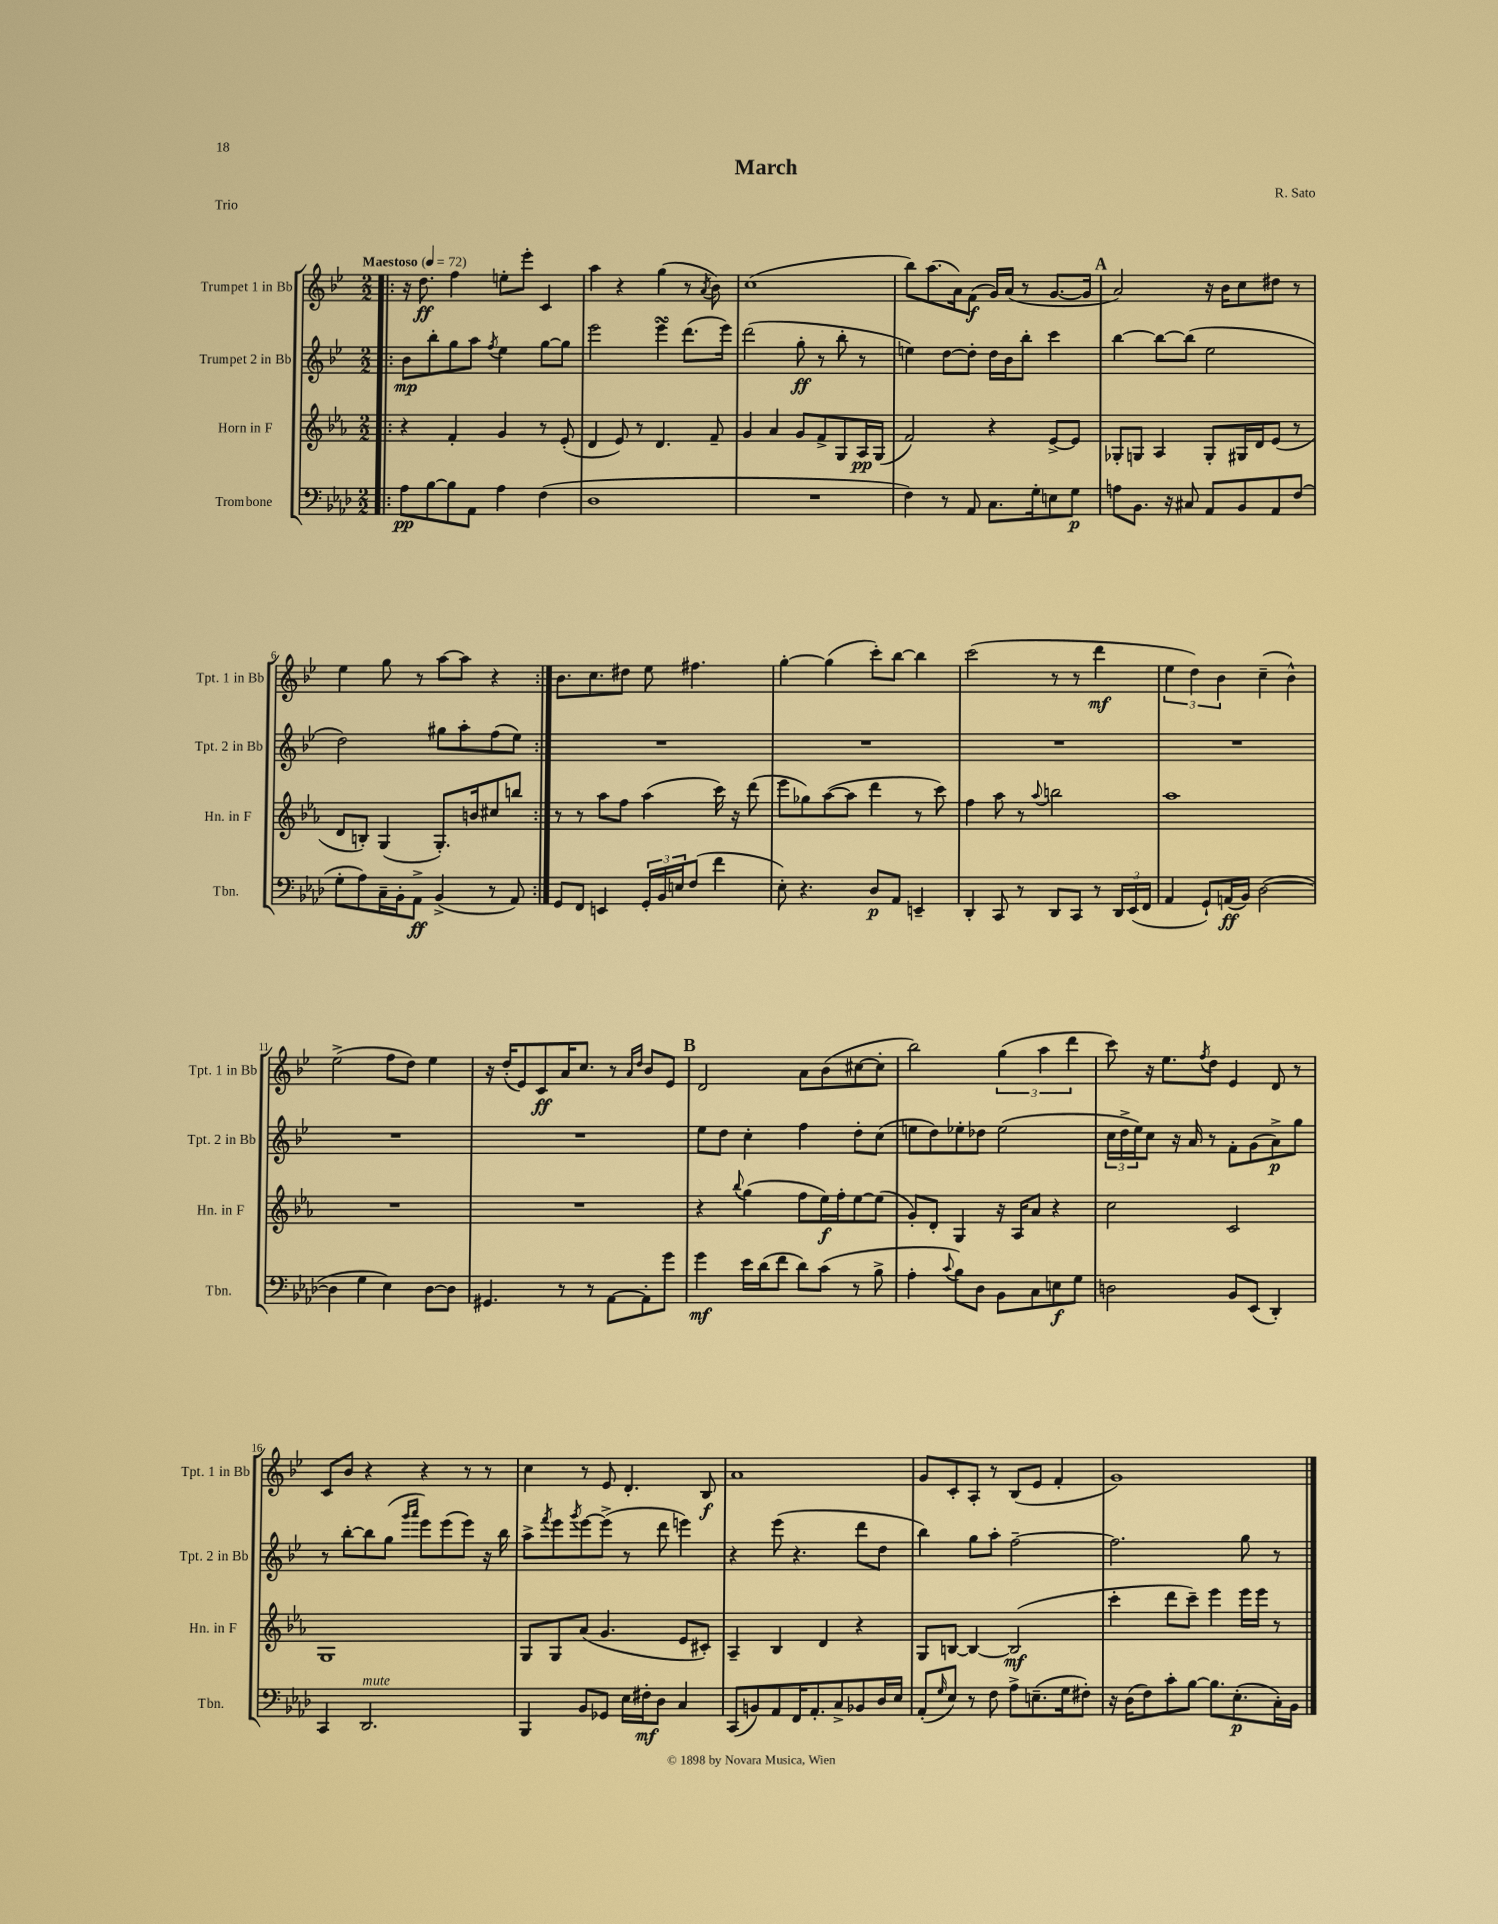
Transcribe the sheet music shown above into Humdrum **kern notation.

**kern	**dynam	**kern	**dynam	**kern	**dynam	**kern	**dynam
*part4	*part4	*part3	*part3	*part2	*part2	*part1	*part1
*staff4	*staff4	*staff3	*staff3	*staff2	*staff2	*staff1	*staff1
*I"Trombone	*	*I"Horn in F	*	*I"Trumpet 2 in Bb	*	*I"Trumpet 1 in Bb	*
*I'Tbn.	*	*I'Hn. in F	*	*I'Tpt. 2 in Bb	*	*I'Tpt. 1 in Bb	*
*clefF4	*	*clefG2	*	*clefG2	*	*clefG2	*
*k[b-e-a-d-]	*	*k[b-e-a-]	*	*k[b-e-]	*	*k[b-e-]	*
*M2/2	*	*M2/2	*	*M2/2	*	*M2/2	*
*MM72	*	*MM72	*	*MM72	*	*MM72	*
=1!|:	=1!|:	=1!|:	=1!|:	=1!|:	=1!|:	=1!|:	=1!|:
!	!	!	!	!	!	!LO:TX:a:B:t=Maestoso	!
8A-\L	pp	4r	.	8b-\L	mp	16r	.
.	.	.	.	.	.	8.dd\	ff
[8B-\	.	.	.	8bb-'\	.	.	.
8B-\]	.	4f'/	.	8gg\	.	4ff\	.
8AA-\J	.	.	.	8aa\J	.	.	.
.	.	.	.	8qff/	.	.	.
4A-\	.	4g/	.	4ee-\	.	8een'\L	.
.	.	.	.	.	.	8eee-'\J	.
(4F\	.	8r	.	[8gg\L	.	4c/	.
.	.	(8e-'/	.	8gg\J]	.	.	.
=2	=2	=2	=2	=2	=2	=2	=2
1D-	.	4d/	.	2eee-\	.	4aa\	.
.	.	8e-/)	.	.	.	4r	.
.	.	8r	.	.	.	.	.
.	.	4.d/	.	4eee-sSSs\	.	(4gg\	.
.	.	.	.	(8.ddd\L	.	8r	.
.	.	.	.	.	.	8qa/	.
.	.	8f~/	.	.	.	8b-\)	.
.	.	.	.	16eee-\Jk)	.	.	.
=3	=3	=3	=3	=3	=3	=3	=3
1r	.	4g/	.	(2ddd\	.	(1cc	.
.	.	4a-/	.	.	.	.	.
.	.	8g/L	.	8gg'\	ff	.	.
.	.	8f^/	.	8r	.	.	.
.	.	8G/	.	8bb-'\	.	.	.
.	.	16A-/L	pp	8r	.	.	.
.	.	(16G/JJ	.	.	.	.	.
=4	=4	=4	=4	=4	=4	=4	=4
4F\)	.	2f/)	.	4een\)	.	8bb-\L)	.
.	.	.	.	.	.	(8.aa\	.
8r	.	.	.	[8dd\L	.	.	.
.	.	.	.	.	.	16a\k)	.
8AA-/	.	.	.	8dd'\J]	.	(8f\J	f
8.C\L	.	4r	.	16dd\LL	.	16g/LL)	.
.	.	.	.	16b-\J	.	(16a/JJ	.
.	.	.	.	8bb-'\J	.	8r	.
16G'\k	.	.	.	.	.	.	.
8En\	.	[8e-^/L	.	4ccc\	.	[8.g/L	.
8G\J	p	8e-/J]	.	.	.	.	.
.	.	.	.	.	.	16g/Jk]	.
!!LO:REH:place=s1:t=A
=5	=5	=5	=5	=5	=5	=5	=5
8An\L	.	8G-X'/L	.	[4bb-\	.	2a/)	.
8.BB-\J	.	8Gn/J	.	.	.	.	.
.	.	4A-/	.	8bb-\L_	.	.	.
16r	.	.	.	.	.	.	.
8C#X/	.	.	.	(8bb-\J]	.	.	.
8AA-/L	.	8G'/L	.	2ee-\	.	16r	.
.	.	.	.	.	.	16b-\KL	.
8BB-/	.	16G#X/L	.	.	.	8cc\	.
.	.	16d/J	.	.	.	.	.
8AA-/	.	(8e-/J	.	.	.	8dd#X\J	.
(8F/J	.	8r	.	.	.	8r	.
!!LO:LB:g=z
=6	=6	=6	=6	=6	=6	=6	=6
8G'\L	.	8d/L	.	2dd\)	.	4ee-\	.
8A-\)	.	8Bn'/J)	.	.	.	.	.
16C~\L	.	(4G/	.	.	.	8gg\	.
16BB-'\J	.	.	.	.	.	.	.
8AA-^\J	ff	.	.	.	.	8r	.
(4BB-^/	.	8.G'/L)	.	8gg#X\L	.	[8aa\L	.
.	.	.	.	8aa'\	.	8aa\J]	.
.	.	16bn/k	.	.	.	.	.
8r	.	8cc#X/	.	(8ff\	.	4r	.
8AA-/)	.	8bbn/J	.	8ee-\J)	.	.	.
=7:|!	=7:|!	=7:|!	=7:|!	=7:|!	=7:|!	=7:|!	=7:|!
8GG/L	.	8r	.	1r	.	8.b-\L	.
8FF/J	.	8r	.	.	.	.	.
.	.	.	.	.	.	8.cc\	.
4EEn/	.	8aa-\L	.	.	.	.	.
.	.	8ff\J	.	.	.	8dd#X\J	.
24GG'/LL	.	(4aa-\	.	.	.	8ee-\	.
24BB-/	.	.	.	.	.	.	.
24En/J	.	.	.	.	.	.	.
(8F/J	.	.	.	.	.	4.ff#X\	.
4f\	.	16ccc\)	.	.	.	.	.
.	.	16r	.	.	.	.	.
.	.	(8ddd\	.	.	.	.	.
=8	=8	=8	=8	=8	=8	=8	=8
8E-'\)	.	8eee-\L	.	1r	.	[4gg'\	.
4.r	.	8gg-X\)	.	.	.	.	.
.	.	([8aa-\	.	.	.	(4gg\]	.
.	.	8aa-\J]	.	.	.	.	.
8D-/L	p	4ddd\	.	.	.	8ccc'\L)	.
8AA-/J	.	.	.	.	.	[8bb-\J	.
4EEn~/	.	8r	.	.	.	4bb-\]	.
.	.	8ccc\)	.	.	.	.	.
=9	=9	=9	=9	=9	=9	=9	=9
4DD-'/	.	4ff\	.	1r	.	(2ccc\	.
8CC/	.	8aa-\	.	.	.	.	.
8r	.	8r	.	.	.	.	.
.	.	8qqaa-/	.	.	.	.	.
8DD-/L	.	2bbn\	.	.	.	8r	.
8CC/J	.	.	.	.	.	8r	.
8r	.	.	.	.	.	4ddd\	mf
24DD-/LL	.	.	.	.	.	.	.
(24EE-/	.	.	.	.	.	.	.
24FF/JJ	.	.	.	.	.	.	.
=10	=10	=10	=10	=10	=10	=10	=10
4AA-/	.	1aa-	.	1r	.	6ee-\	.
.	.	.	.	.	.	6dd\)	.
8GG`/L)	.	.	.	.	.	.	.
.	.	.	.	.	.	6b-\	.
(16AAn/L	ff	.	.	.	.	.	.
16BB-/JJ)	.	.	.	.	.	.	.
([2D-\	.	.	.	.	.	(4cc~\	.
.	.	.	.	.	.	4b-^^\)	.
!!LO:LB:g=z
=11	=11	=11	=11	=11	=11	=11	=11
4D-\]	.	1r	.	1r	.	(2ee-^\	.
4G\	.	.	.	.	.	.	.
4E-\)	.	.	.	.	.	8ff\L	.
.	.	.	.	.	.	8dd\J)	.
[8D-\L	.	.	.	.	.	4ee-\	.
8D-\J]	.	.	.	.	.	.	.
=12	=12	=12	=12	=12	=12	=12	=12
4.GG#X/	.	1r	.	1r	.	16r	.
.	.	.	.	.	.	(16dd'/KL	.
.	.	.	.	.	.	8e-/)	.
.	.	.	.	.	.	8c/	ff
8r	.	.	.	.	.	16a/K	.
.	.	.	.	.	.	8.cc/J	.
8r	.	.	.	.	.	.	.
[8AA-\L	.	.	.	.	.	8r	.
.	.	.	.	.	.	16qqa/LL	.
.	.	.	.	.	.	16qqdd/JJ	.
8AA-'\]	.	.	.	.	.	8b-/L	.
8g\J	.	.	.	.	.	8e-/J	.
!!LO:REH:place=s1:t=B
=13	=13	=13	=13	=13	=13	=13	=13
4g\	mf	4r	.	8ee-\L	.	2d/	.
.	.	.	.	8dd\J	.	.	.
.	.	8qqbb-/	.	.	.	.	.
16e-\LL	.	(4gg\	.	4cc'\	.	.	.
(16d-\J	.	.	.	.	.	.	.
8f\J	.	.	.	.	.	.	.
8d-\L)	.	8ff\L	.	4ff\	.	8a\L	.
(8c\J	.	16ee-\L)	f	.	.	(8b-\	.
.	.	16ff'\J	.	.	.	.	.
8r	.	[8ee-\	.	8dd'\L	.	[8cc#X\	.
8B-^\	.	(8ee-\J]	.	(8cc\J	.	8cc#'\J]	.
=14	=14	=14	=14	=14	=14	=14	=14
4A-'\	.	8g'/L)	.	8een\L	.	2bb-\)	.
.	.	8d'/J	.	8dd\)	.	.	.
8qqc/	.	.	.	.	.	.	.
8B-\L)	.	4G/	.	8ee-X'\	.	.	.
8D-\J	.	.	.	8dd-X\J	.	.	.
8BB-\L	.	16r	.	(2ee-\	.	(6gg\	.
.	.	16A-/KL	.	.	.	.	.
8C\	.	8a-/J	.	.	.	.	.
.	.	.	.	.	.	6aa\	.
8En\	f	4r	.	.	.	.	.
.	.	.	.	.	.	6ddd\	.
8G\J	.	.	.	.	.	.	.
=15	=15	=15	=15	=15	=15	=15	=15
2Dn\	.	2cc\	.	24cc\LL	.	8ccc\)	.
.	.	.	.	24dd^\	.	.	.
.	.	.	.	24ee-\J)	.	.	.
.	.	.	.	8cc\J	.	16r	.
.	.	.	.	.	.	8.ee-\L	.
.	.	.	.	16r	.	.	.
.	.	.	.	16a/	.	.	.
.	.	.	.	.	.	8qff/	.
.	.	.	.	8r	.	8dd\J	.
8BB-/L	.	2c/	.	8f'\L	.	4e-/	.
(8EE-/J	.	.	.	(8g\	.	.	.
4DD-'/)	.	.	.	8a^\)	p	8d/	.
.	.	.	.	8gg\J	.	8r	.
!!LO:LB:g=z
=16	=16	=16	=16	=16	=16	=16	=16
4CC/	.	1G	.	8r	.	8c/L	.
.	.	.	.	[8bb-'\L	.	8b-/J	.
!LO:TX:a:i:t=mute	!	!	!	!	!	!	!
2.DD-/	.	.	.	8bb-\]	.	4r	.
.	.	.	.	(8gg\J	.	.	.
.	.	.	.	16qqggg/LL	.	.	.
.	.	.	.	16qqaaa/JJ	.	.	.
.	.	.	.	8eee-\L)	.	4r	.
.	.	.	.	(8eee-\	.	.	.
.	.	.	.	8eee-\J)	.	8r	.
.	.	.	.	16r	.	8r	.
.	.	.	.	16bb-\	.	.	.
=17	=17	=17	=17	=17	=17	=17	=17
4BBB-/	.	8G/L	.	8aa^\L	.	4cc\	.
.	.	.	.	8qfff/	.	.	.
.	.	8G/	.	8eee-\	.	.	.
.	.	.	.	8qggg/	.	.	.
8BB-/L	.	(8a-/J	.	[8eee-\	.	8r	.
8GG-X/J	.	4.g/	.	(8eee-^\J]	.	8e-/	.
16E-\LL	.	.	.	8r	.	4.d'/	.
16F#X'\J	mf	.	.	.	.	.	.
8D-\J	.	.	.	8ddd\	.	.	.
4C/	.	8e-/L	.	4eeen\)	.	.	.
.	.	8c#X'/J)	.	.	.	8B-/	f
=18	=18	=18	=18	=18	=18	=18	=18
(8CC/L	.	4A-~/	.	4r	.	1a	.
8BBn/)	.	.	.	.	.	.	.
8AA-/	.	4B-/	.	(8eee-\	.	.	.
16FF/K	.	.	.	4.r	.	.	.
8.AA-'/	.	.	.	.	.	.	.
.	.	4d/	.	.	.	.	.
8C^/	.	.	.	.	.	.	.
8BB-X/	.	4r	.	8ddd\L	.	.	.
16D-/L	.	.	.	8dd\J	.	.	.
16E-/JJ	.	.	.	.	.	.	.
=19	=19	=19	=19	=19	=19	=19	=19
(8AA-'/L	.	8G/L	.	4bb-\)	.	8g/L	.
16qqG/	.	.	.	.	.	.	.
8E-/J)	.	[8Bn/J	.	.	.	8c'/	.
8r	.	4B/_	.	8gg\L	.	8A'/J	.
8F\	.	.	.	8aa'\J	.	8r	.
8A-^\L	.	(2B/]	mf	[2ff~\	.	(8B-/L	.
(8.En~\	.	.	.	.	.	8e-/J	.
.	.	.	.	.	.	4f'/	.
16G\k	.	.	.	.	.	.	.
8F#X'\J)	.	.	.	.	.	.	.
=20	=20	=20	=20	=20	=20	=20	=20
16r	.	4ccc'\	.	2.ff\]	.	1g)	.
(16D-\KL	.	.	.	.	.	.	.
8F\)	.	.	.	.	.	.	.
8c'\	.	8ddd\L	.	.	.	.	.
[8B-\J	.	8ccc~\J)	.	.	.	.	.
8.B-\L]	.	4eee-\	.	.	.	.	.
(8.E-'\	p	.	.	.	.	.	.
.	.	16eee-\LL	.	8gg\	.	.	.
.	.	16eee-\JJ	.	.	.	.	.
16C'\L)	.	8r	.	8r	.	.	.
16BB-\JJ	.	.	.	.	.	.	.
==	==	==	==	==	==	==	==
*-	*-	*-	*-	*-	*-	*-	*-
